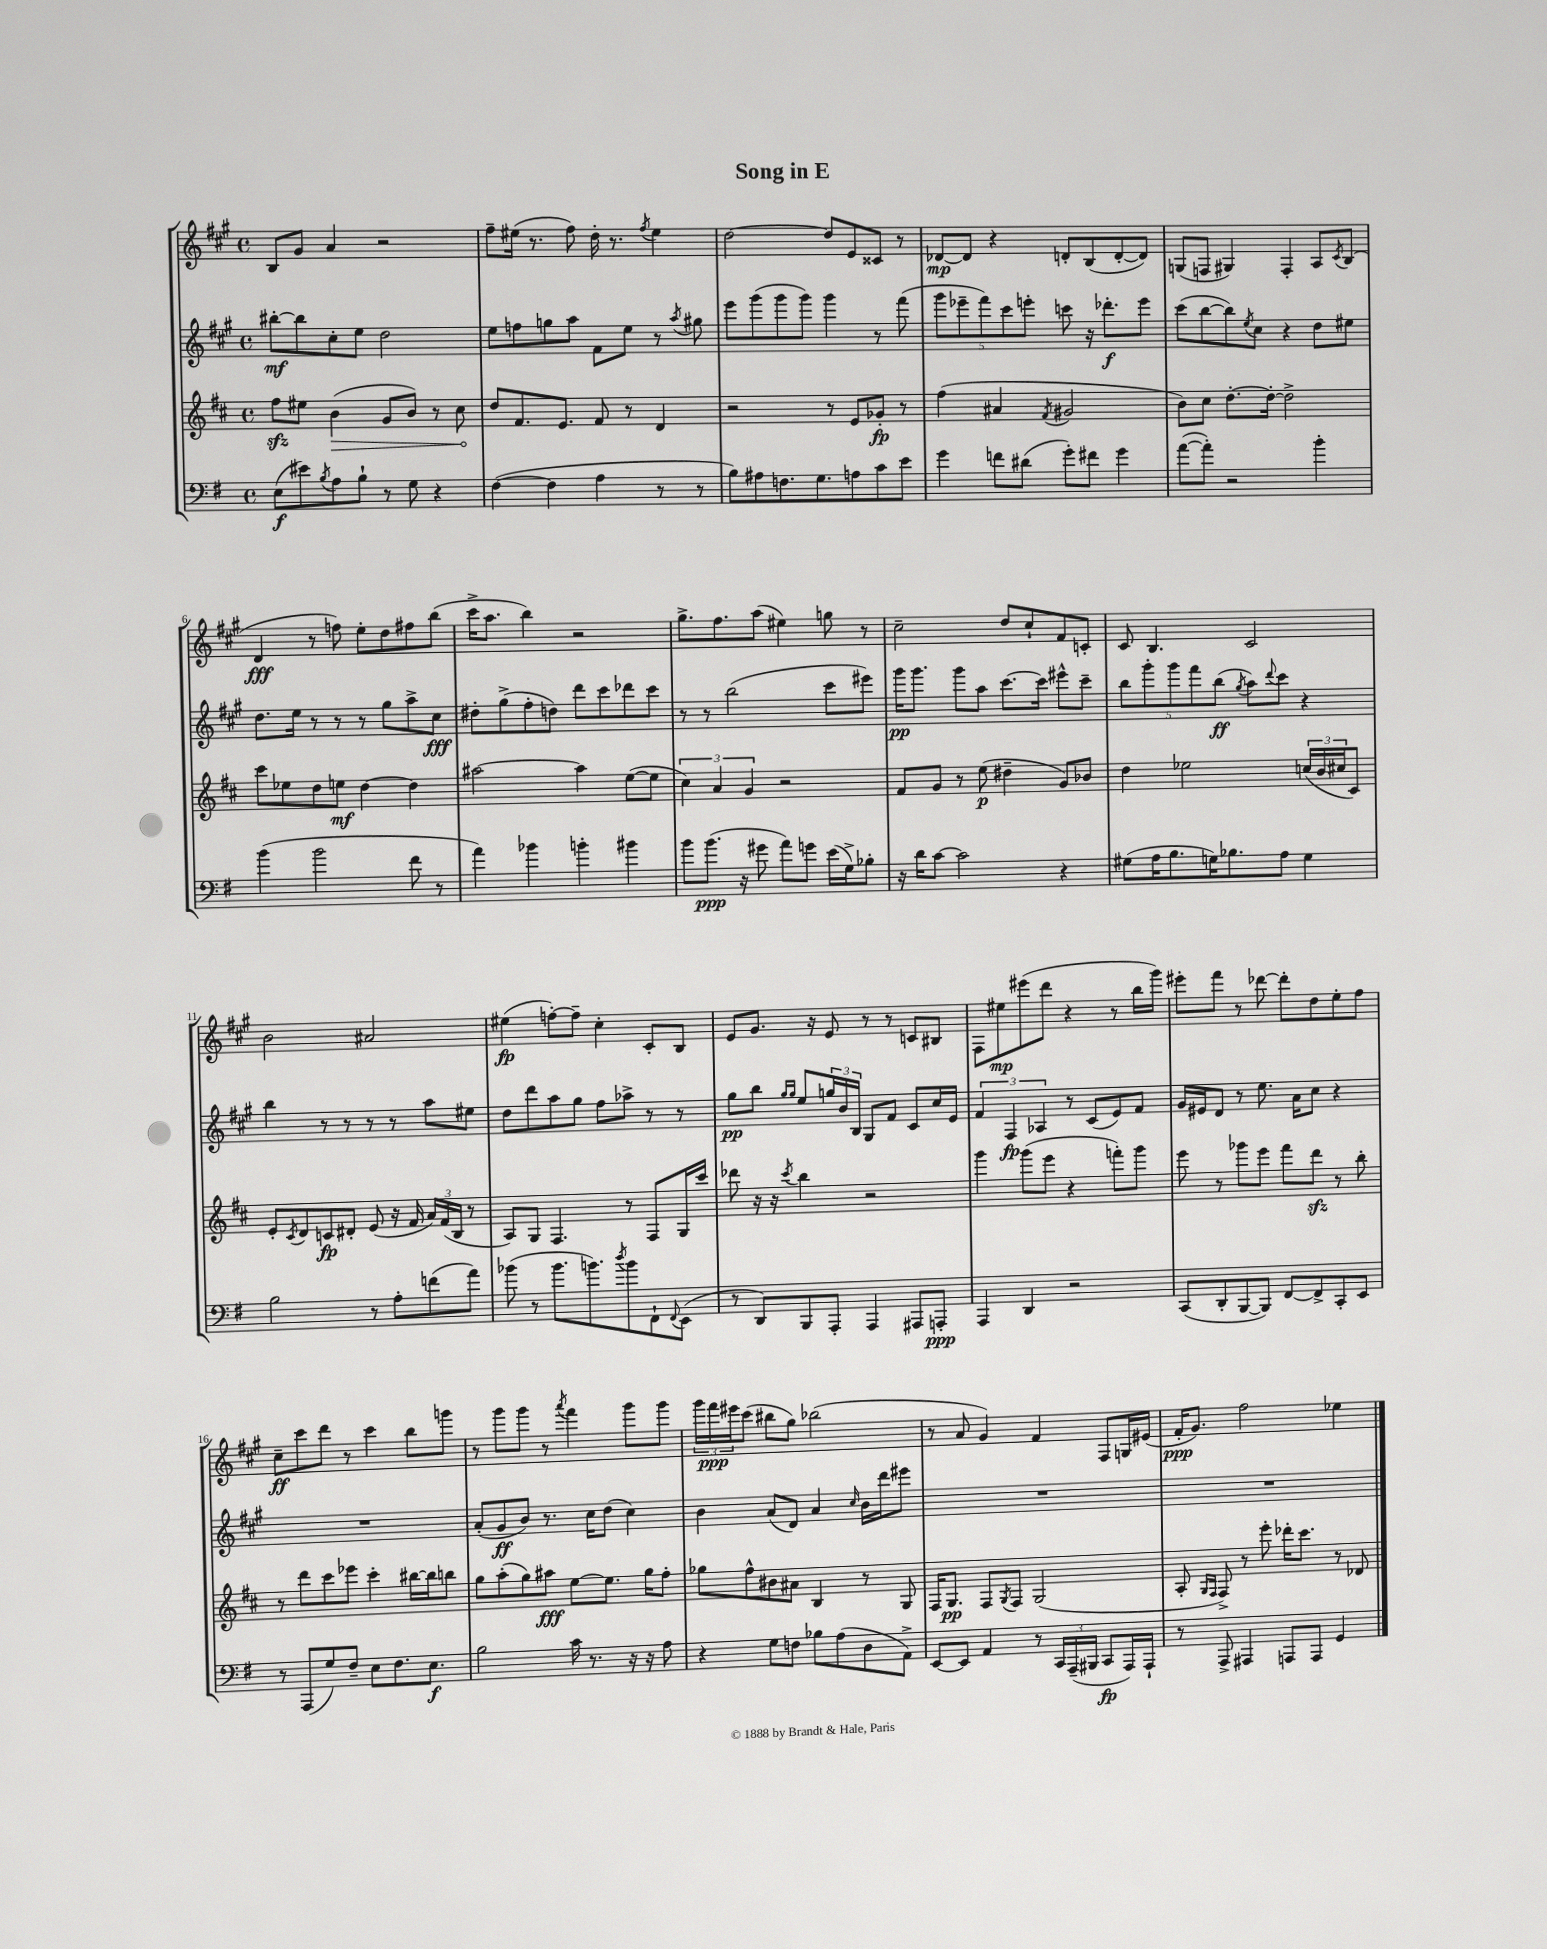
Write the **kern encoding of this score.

**kern	**kern	**kern	**kern
*staff4	*staff3	*staff2	*staff1
*clefF4	*clefG2	*clefG2	*clefG2
*k[f#]	*k[f#c#]	*k[f#c#g#]	*k[f#c#g#]
*M4/4	*M4/4	*M4/4	*M4/4
*met(c)	*met(c)	*met(c)	*met(c)
(8E	8ff#	[8bb#'	8B
8e#)	8ee#	8bb#]	8g#
8qB	.	.	.
8A	(4b	8cc#'	4a
8B`	.	8ee	.
8r	8g	2dd	2r
8G	8b)	.	.
4r	8r	.	.
.	8cc#	.	.
=	=	=	=
([4F#	8dd	8ee	8ff#~
.	8.f#	8ff	(16ee#
.	.	.	8.r
4F#]	.	8gg	.
.	8.e	.	.
.	.	8aa	8ff#)
4A	8f#	8f#	16dd'
.	.	.	8.r
.	8r	8ee	.
.	.	.	8qff#
8r	4d	8r	4ee#
.	.	8qaa	.
8r	.	8gg#	.
=	=	=	=
8B)	2r	8eee	[2dd
8A#	.	(8ggg#	.
8.F	.	8ggg#	.
.	.	8ggg#)	.
8.G	.	.	.
.	8r	4ggg#	8dd]
8A	8e	.	8e
8c	8g-'	8r	8c##
8e	8r	(8fff#	8r
=	=	=	=
4g	(4ff#	10ggg#	[8d-
.	.	10eee-~	.
.	.	.	8d-]
.	.	10fff#)	.
8f	4a#	.	4r
.	.	10ccc#	.
(8d#	.	.	.
.	.	10eee'	.
.	8qf#	.	.
8g')	2g#	8ccc	8d'
8f#	.	16r	(8B
.	.	8.ddd-'	.
4g	.	.	[8d'
.	.	8eee	8d])
=	=	=	=
([8a	8b)	(8ccc#	(8G
8a'])	8cc#	[8bb	8F
2r	[8.dd'	8bb])	4G#)
.	.	8qee	.
.	.	8cc#	.
.	16dd'_	.	.
.	2dd^]	4r	4F'
4b'	.	8dd	8A
.	.	.	8qc#
.	.	8ee#	(8B
=	=	=	=
(4b	8ccc#	8.dd	4d
.	8ee-	.	.
.	.	16ee	.
2b	8dd	8r	8r
.	8ee	8r	8ff)
.	[4dd	8r	8ee'
.	.	8gg#	8dd
8f#	4dd]	8aa^	8ff#
8r	.	8cc#	(8bb
=	=	=	=
4a)	[2aa#	8dd#'	16ccc#^
.	.	.	8.aa
.	.	(8gg#^	.
4b-	.	8ff#'	4bb)
.	.	8dd)	.
4b'	4aa#]	8ddd	2r
.	.	8ccc#	.
4b#	([8ee	8ddd-	.
.	8ee]	8ccc#	.
=	=	=	=
8b	6cc#)	8r	8.gg#^
(8.b	.	8r	.
.	6a	.	.
.	.	.	8.ff#
.	.	(2bb	.
16r	.	.	.
.	6g	.	.
8g#	.	.	(8aa
8a)	2r	.	4ee#)
8g	.	.	.
(16e	.	8ccc#	8gg
16G^)	.	.	.
8B-'	.	8eee#)	8r
=	=	=	=
16r	8f#	16ggg#	2cc#~
16d	.	8.ggg#	.
[8c	8g	.	.
2c]	8r	8ggg#	.
.	(8ee	8aa	.
.	4dd#~	[8.ccc#	8dd
.	.	.	8cc#`
.	.	16ccc#]	.
4r	8g)	8eee#^^	8f#
.	8b-	8ccc#~	8c'
=	=	=	=
(8G#	4dd	10bb	8c#
.	.	10ggg#'	.
16A	.	.	4.B
8.B	.	.	.
.	.	10ggg#	.
.	2ee-	.	.
.	.	10fff#	.
16G)	.	.	.
.	.	(10bb	.
8.B-	.	.	.
.	.	8qgg#	.
.	.	8aa)	2c#
.	.	8qqddd	.
8A	.	8ccc#	.
4G	(24cc	4r	.
.	24b	.	.
.	24cc#	.	.
.	8c#)	.	.
=	=	=	=
2B	8e'	4bb	2b
.	8qc#	.	.
.	8d	.	.
.	8c	8r	.
.	8d#'	8r	.
8r	(8e	8r	2a#
8A'	16r	8r	.
.	16f#	.	.
(8f	24a)	8aa	.
.	(24f#	.	.
.	24B	.	.
8a)	8r	8ee#	.
=	=	=	=
(8b-	8A)	8dd	(4ee#
8r	8G	8ddd	.
8.b-	4.F#	8aa	[8ff')
.	.	8gg#	8ff~]
8.b)	.	.	.
.	.	8ff#	4cc#'
8qdd	.	.	.
8b	8r	8aa-^	.
8FF#`	8F#	8r	8c#'
8qqFF#	.	.	.
(8EE	16G	8r	8B
.	16ccc#	.	.
=	=	=	=
8r	8ddd-	8gg#	8e
8DD)	16r	8bb	8.g#
.	16r	.	.
.	.	16qqgg#	.
.	8qccc#	16qqgg#	.
8BBB	4bb	8ee	.
.	.	.	16r
8AAA'	.	24gg	8e
.	.	24b	.
.	.	24B	.
4AAA	2r	8G#	8r
.	.	8f#	8r
8AAA#	.	8c#	8c
8AAA'	.	16cc#	8B#
.	.	16e	.
=	=	=	=
4AAA	4ggg	6f#	8F#
.	.	.	8ee#
.	.	6F#	.
4DD	(8ggg	.	(8eee#
.	.	6A-	.
.	8eee	.	8ddd
2r	4r	8r	4r
.	.	(8c#	.
.	8fff')	8e)	8r
.	8ggg	8f#	16bb
.	.	.	16ggg#)
=	=	=	=
(8CC	8eee	16g#	8eee#'
.	.	16e#	.
8DD'	8r	8d	8fff#
[8BBB	8ggg-	8r	8r
8BBB])	8eee	8.ee	[8ddd-
[8FF#	8fff#	.	8ddd-']
.	.	16a	.
8FF#^]	8ddd	8cc#	8dd
8CC'	8r	4r	8ee'
8EE	8bb'	.	8ff#
=	=	=	=
8r	8r	1r	8cc#~
(8AAA	8ddd	.	8ccc#
8G)	8ccc#	.	8ddd
8F#~	8eee-	.	8r
8E	4ccc#'	.	4ccc#
8.F#	.	.	.
.	[16bb#	.	8bb
8.E	16bb#]	.	.
.	8bb	.	8ggg
=	=	=	=
2B	8gg	(8a'	8r
.	(8aa'	8g#	8ggg#
.	8gg)	8b)	8ggg#
.	8aa#	8.r	8r
.	.	.	8qaaa
16c	[8ee	.	4fff#
8.r	.	16cc#	.
.	8.ee]	(8dd	.
16r	.	4cc#)	8ggg#
16r	16gg	.	.
8A	8ff#'	.	8ggg#
=	=	=	=
4r	8gg-	4b	24ggg#
.	.	.	24fff#
.	.	.	24eee#
.	8ff#^^	.	(8ccc#
8G	8b#	(8a	8bb#
8F	8a#	8d)	8gg#)
8B-	4B	4a	(2bb-
(8A	.	.	.
.	.	16qqcc#	.
8D	8r	16b	.
.	.	16ddd	.
8AA^)	8G	8eee#	.
=	=	=	=
[8EE	16F#	1r	8r
.	8.G	.	.
8EE]	.	.	8a
4AA	8F#	.	4g#)
.	8qG	.	.
.	8F#	.	.
8r	(2G	.	4f#
24CC	.	.	.
(24AAA~	.	.	.
24BBB#	.	.	.
8CC	.	.	8F#
16AAA)	.	.	16G
16AAA`	.	.	(16e#
=	=	=	=
8r	8A'	1r	16f#'
.	.	.	8.g#)
.	16qqG	.	.
.	16qqF#	.	.
8AAA^	8F#^)	.	.
4AAA#	8r	.	2ff#
.	8eee'	.	.
8AAA	16ddd-'	.	.
.	8.ccc#	.	.
8AAA	.	.	.
4GG	8r	.	4ee-
.	8d-	.	.
==	==	==	==
*-	*-	*-	*-
